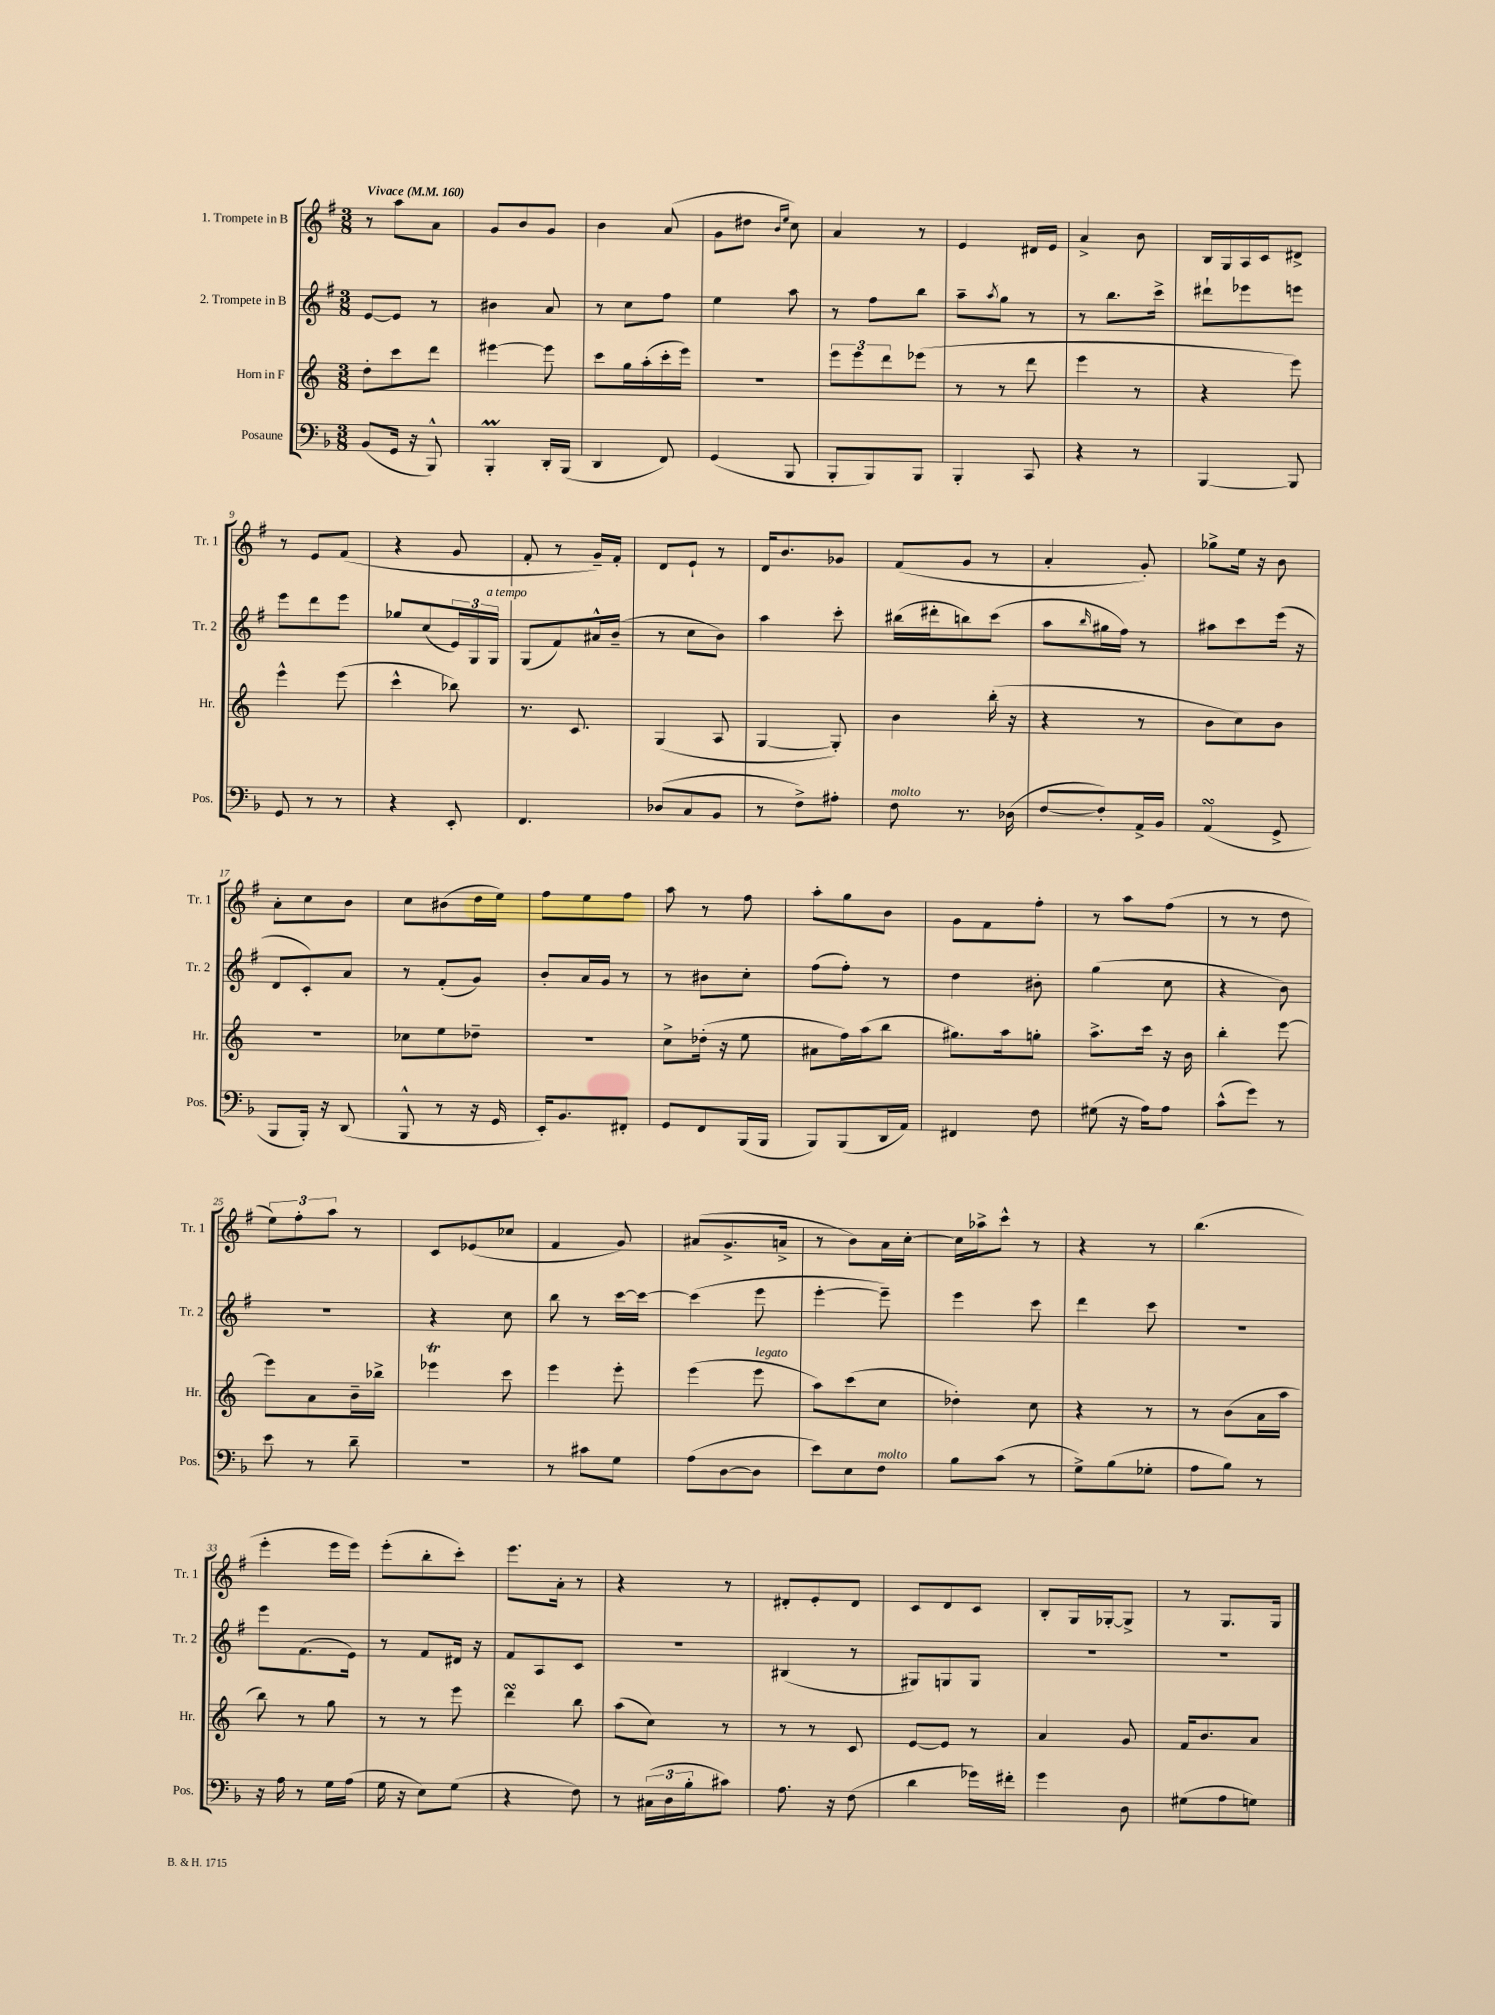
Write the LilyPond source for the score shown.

<<
\new StaffGroup <<
\new Staff = "s0" \with { instrumentName = "1. Trompete in B" shortInstrumentName = "Tr. 1" } {
    \clef treble \key g \major \numericTimeSignature \time 3/8 \tempo "Vivace" 4 = 160
    r8 a''8 a'8 |
    g'8 b'8 g'8 |
    b'4 a'8( |
    g'8 dis''8 \grace { b'16 e''16 } c''8) |
    a'4 r8 |
    e'4 dis'16 e'16 |
    a'4-> b'8 |
    b16 g16 a16 c'16 dis'8-> |
    r8 e'8 fis'8( |
    r4 g'8 |
    fis'8-. r8 g'16--) fis'16-. |
    d'8 e'8-! r8 |
    d'16 b'8. ges'8 |
    fis'8( g'8 r8 |
    a'4-. g'8-.) |
    ges''8-> e''16 r16 b'8 |
    a'8-. c''8 b'8 |
    c''8 bis'8( d''16 e''16) |
    fis''8 e''8 fis''8 |
    a''8 r8 fis''8 |
    a''8-. g''8 b'8 |
    g'8 fis'8 fis''8-. |
    r8 a''8 fis''8( |
    r8 r8 d''8 |
    \tuplet 3/2 { e''8) fis''8-. a''8 } r8 |
    c'8 ees'8( ces''8 |
    fis'4 g'8) |
    ais'8( g'8.-> a'16-> |
    r8 b'8) a'16 c''16~-. |
    c''16 aes''16-> c'''8-^ r8 |
    r4 r8 |
    b''4.( |
    e'''4-. e'''16 e'''16) |
    e'''8-.( b''8-. c'''8-.) |
    e'''8. a'16-. r8 |
    r4 r8 |
    dis'8-. e'8-. dis'8 |
    c'8 d'8 c'8 |
    b8-. g16 ges16~-. ges8-> |
    r8 g8. g16 \bar "|." |
}
\new Staff = "s1" \with { instrumentName = "2. Trompete in B" shortInstrumentName = "Tr. 2" } {
    \clef treble \key g \major \numericTimeSignature \time 3/8
    e'8~ e'8 r8 |
    bis'4 a'8 |
    r8 c''8 fis''8 |
    e''4 a''8 |
    r8 fis''8 b''8 |
    a''8-- \acciaccatura { a''8 } g''8 r8 |
    r8 b''8. c'''16-> |
    dis'''8-! ees'''8 e'''8 |
    e'''8 d'''8 e'''8 |
    ges''8 c''8( \tuplet 3/2 { e'16) g16 g16^\markup { \italic "a tempo" } } |
    g8( fis'8) ais'16-^ b'16--( |
    r8 c''8 b'8) |
    a''4 c'''8-. |
    bis''16( dis'''16-. b''8) c'''8( |
    a''8 \grace { b''16 } gis''16 fis''16) r8 |
    ais''8 c'''8 e'''16( r16 |
    d'8 c'8-.) a'8 |
    r8 fis'8-.( g'8) |
    b'8-. a'16 g'16 r8 |
    r8 bis'8 c''8-. |
    fis''8( fis''8-.) r8 |
    d''4 bis'8-. |
    g''4( c''8 |
    r4 b'8) |
    R4. |
    r4 c''8 |
    b''8 r8 c'''16~ c'''16~ |
    c'''4( e'''8 |
    e'''4~-. e'''8--) |
    e'''4 c'''8 |
    d'''4 c'''8 |
    R4. |
    e'''8 fis'8.( e'16) |
    r8 fis'8 dis'16 r16 |
    fis'8 a8 c'8 |
    r4. |
    bis4( r8 |
    gis8) g8 g8 |
    R4. |
    R4. \bar "|." |
}
\new Staff = "s2" \with { instrumentName = "Horn in F" shortInstrumentName = "Hr." } {
    \clef treble \key c \major \numericTimeSignature \time 3/8
    d''8-. c'''8 d'''8 |
    eis'''4~ eis'''8 |
    c'''8 g''16 a''16-.( c'''16-. e'''16) |
    R4. |
    \tuplet 3/2 { e'''8 e'''8 d'''8 } ees'''8( |
    r8 r8 d'''8 |
    e'''4 r8 |
    r4 e'''8) |
    e'''4-^ e'''8( |
    c'''4-^ bes''8) |
    r8. c'8. |
    g4( a8 |
    g4~ g8-.) |
    b'4 b''16-.( r16 |
    r4 r8 |
    b'8 c''8) b'8 |
    R4. |
    ces''8 e''8 des''8-- |
    R4. |
    c''8-> des''16-.( r16 e''8 |
    ais'8 f''16) a''16( b''8 |
    gis''8.) a''16 g''8-. |
    a''8.-> c'''16 r16 b'16 |
    b''4-. e'''8~ |
    e'''8 a'8 b'16-- bes''16-> |
    ees'''4\trill c'''8 |
    e'''4 e'''8-. |
    e'''4( e'''8^\markup { \italic "legato" } |
    a''8) c'''8( c''8 |
    des''4-.) c''8 |
    r4 r8 |
    r8 b'8( a'16 a''16 |
    b''8) r8 g''8 |
    r8 r8 e'''8 |
    d'''4\turn b''8 |
    a''8( c''8) r8 |
    r8 r8 c'8 |
    e'8~ e'8 r8 |
    a'4 g'8 |
    f'16 b'8. a'8 \bar "|." |
}
\new Staff = "s3" \with { instrumentName = "Posaune" shortInstrumentName = "Pos." } {
    \clef bass \key f \major \numericTimeSignature \time 3/8
    bes,8( g,16 r16 bes,,8-^) |
    bes,,4-.\prall d,16-. bes,,16( |
    d,4 f,8) |
    g,4( bes,,8 |
    bes,,8-. bes,,8) bes,,8 |
    bes,,4-. c,8 |
    r4 r8 |
    bes,,4~ bes,,8 |
    g,8 r8 r8 |
    r4 e,8-. |
    f,4. |
    des8( c8 bes,8 |
    r8 f8->) ais8-. |
    f8^\markup { \italic "molto" } r8. des16( |
    f8~ f8-.) a,16-> bes,16 |
    a,4\turn( g,8-> |
    bes,,8 bes,,16-.) r16 d,8( |
    bes,,8-^ r8 r16 g,16 |
    e,16-.) bes,8. fis,8-. |
    g,8 f,8 bes,,16( bes,,16 |
    bes,,8) bes,,8( d,16 a,16) |
    fis,4 f8 |
    gis8( r16 a16) a8 |
    c'8-^( g'8) r8 |
    e'8 r8 d'8-- |
    R4. |
    r8 cis'8 g8 |
    a8( d8~ d8 |
    e'8) e8 f8^\markup { \italic "molto" } |
    bes8 c'8( r8 |
    g8->) bes8( ges8-. |
    a8 bes8) r8 |
    r16 a16 r8 g16 a16( |
    g16 r16 e8) g8( |
    r4 f8) |
    r8 \tuplet 3/2 { cis16( d16 bes16-. } cis'8) |
    a8. r16 f8( |
    d'4 ges'16) fis'16-. |
    g'4 d8 |
    gis8( a8 g8) \bar "|." |
}
>>
>>
